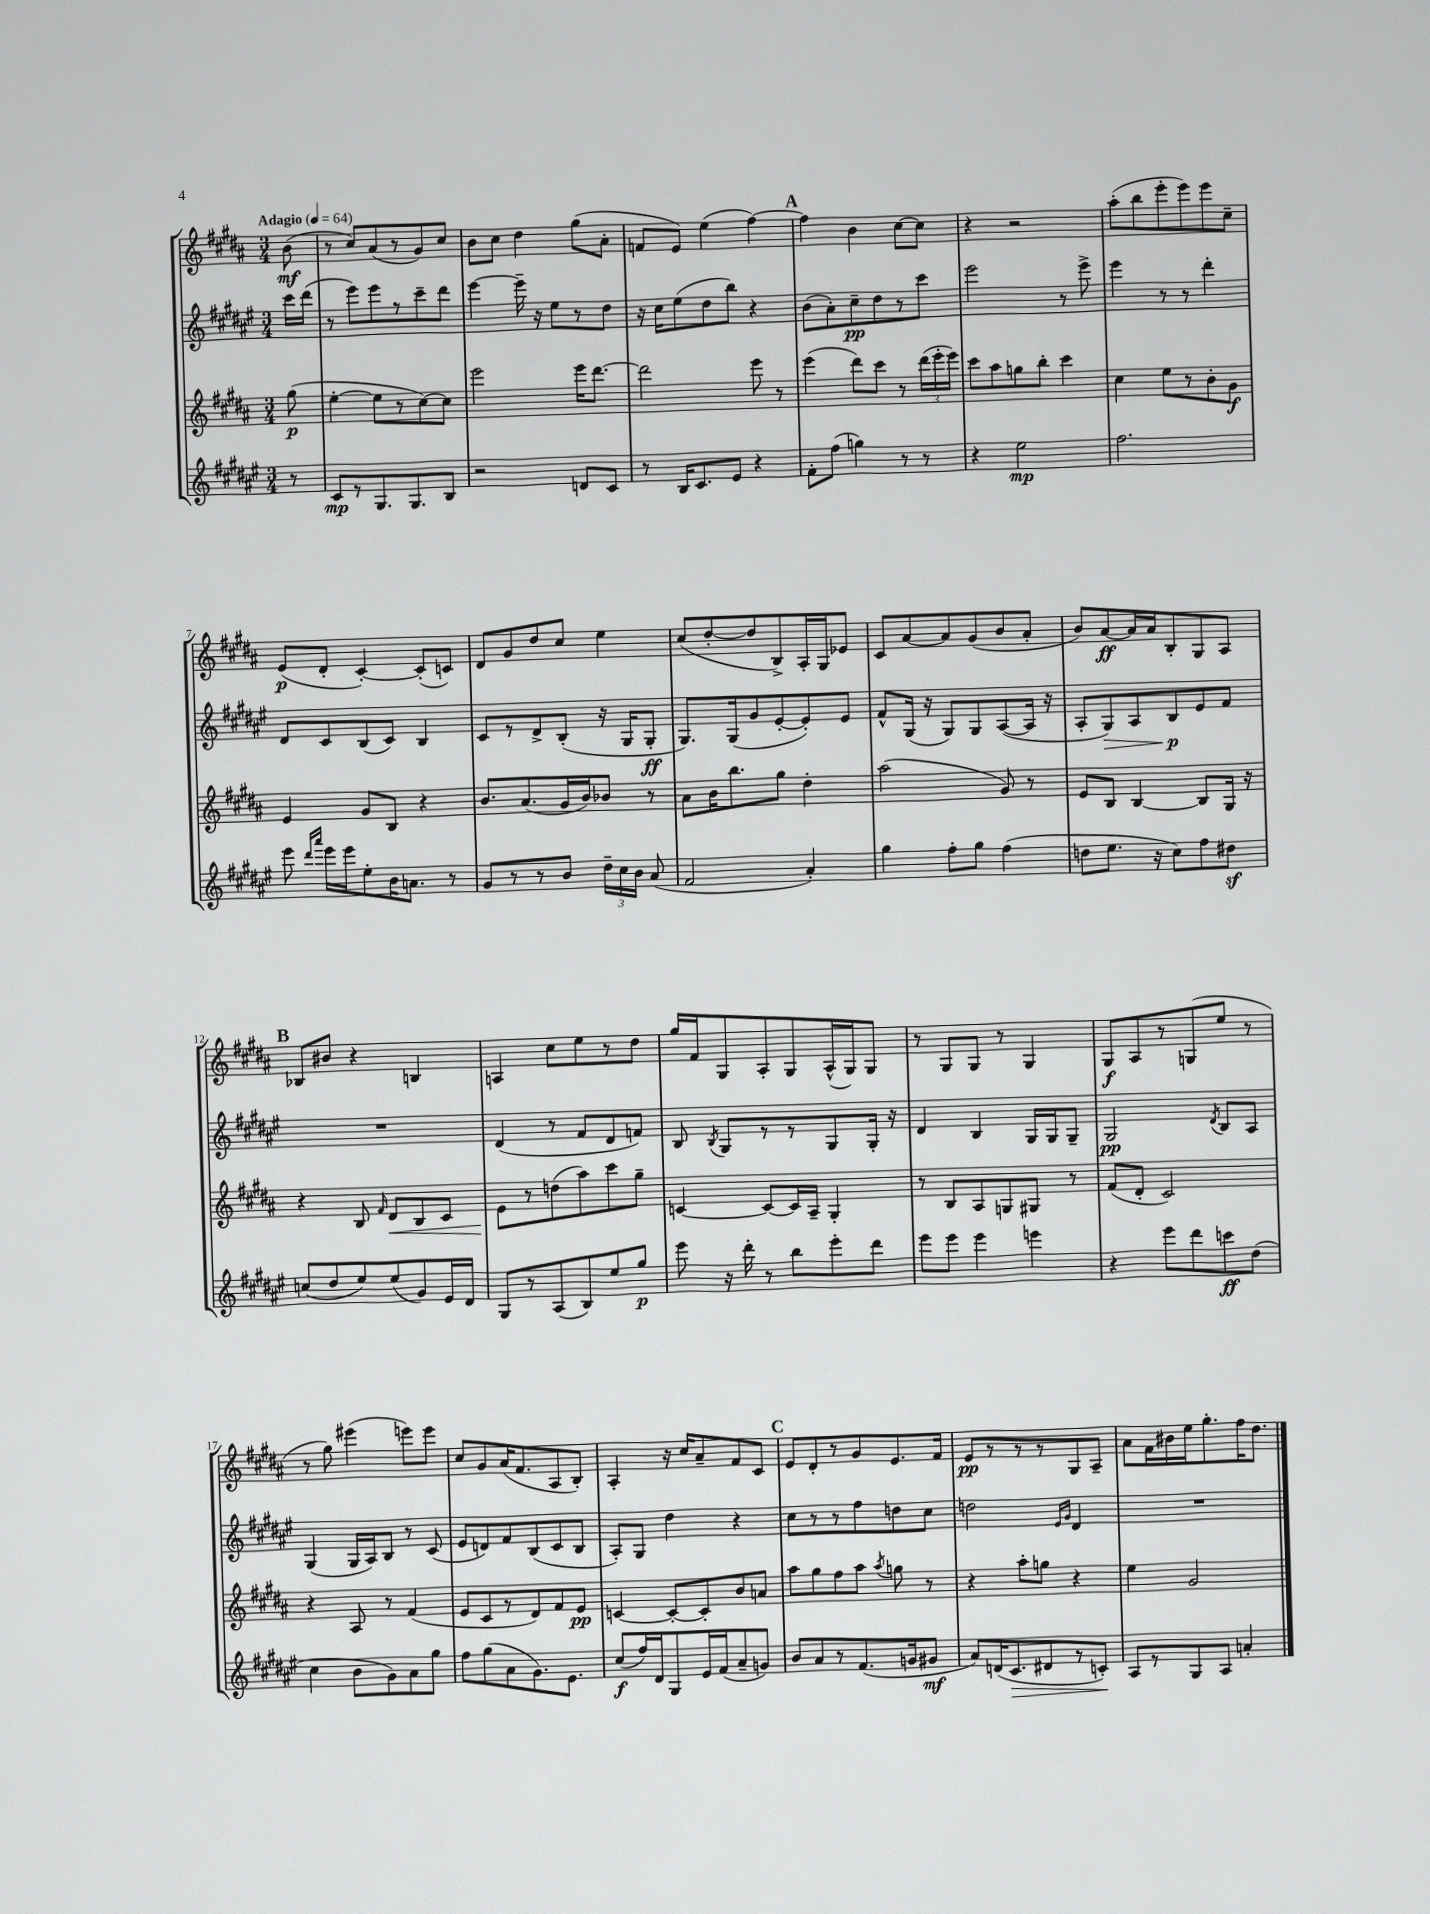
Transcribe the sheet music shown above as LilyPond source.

<<
\new StaffGroup <<
\new Staff = "s0" {
    \clef treble \key b \major \numericTimeSignature \time 3/4 \partial 8 \tempo "Adagio" 4 = 64
    \autoBeamOff b'8\mf( |
    r8 cis''8[) ais'8( r8 gis'8) cis''8] |
    b'8[ cis''8] dis''4 gis''8[( ais'8]-. |
    f'8[ e'8]) e''4( fis''4~) |
    \mark \markup { \bold "A" } fis''4 b'4 cis''8[~ cis''8] |
    r4 r2 |
    ais''8[-.( b''8 e'''8-. e'''8) e'''8 cis''8]-- |
    e'8[\p( dis'8]-. cis'4~-.) cis'8[-.( c'8]) |
    dis'8[ gis'8 dis''8 cis''8] e''4 |
    cis''8[( dis''8~-. dis''8 b8->) ais16-. gis16 ees'8] |
    cis'8[ ais'8~ ais'8 gis'8( b'8 ais'8]-. |
    b'8[) ais'8~\ff ais'16 ais'16 b8-. gis8 ais8] |
    \mark \markup { \bold "B" } bes8[ bis'8] r4 b4 |
    a4 cis''8[ e''8 r8 dis''8] |
    gis''16[ fis'16 gis8 ais8-. gis8 ais16-^( gis16) gis8] |
    r8 gis8[ gis8] r8 gis4 |
    gis8[\f ais8 r8 g8( e''8] r8 |
    r8 gis''8) eis'''4( e'''8[) e'''8] |
    cis''8[ gis'8 ais'16( fis'8. ais8 b8]-.) |
    ais4-. r16 cis''16[ ais'8-- fis'8 cis'8] |
    \mark \markup { \bold "C" } e'8[ dis'8-. r8 gis'8 e'8. fis'16] |
    e'8[\pp r8 r8 r8 gis8 ais8]-- |
    ais'8[ fis'16 bis'16 e''16 gis''8.-. fis''16 dis''8.] \bar "|." |
}
\new Staff = "s1" {
    \clef treble \key fis \major \numericTimeSignature \time 3/4 \partial 8
    \autoBeamOff cis'''16[ dis'''16]( |
    r8 eis'''8[) eis'''8 r8 cis'''8-- dis'''8] |
    eis'''4~ eis'''16-- r16 eis''8[ r8 dis''8] |
    r16 cis''16[ eis''8( dis''8 b''8]) r4 |
    \mark \markup { \bold "A" } b'8[( ais'8-.) cis''8--\pp dis''8 r8 cis'''8] |
    eis'''2 r8 eis'''8-> |
    eis'''4 r8 r8 dis'''4-. |
    dis'8[ cis'8 b8( cis'8]) b4 |
    cis'8[ r8 dis'8-> b8]-.( r16 gis16[ gis8]-.\ff |
    gis8.[) gis16( gis'8 eis'8~-. eis'8-.) eis'8] |
    fis'8[-^ gis16]( r16 gis8[) gis8 ais8~( ais16] r16 |
    ais8[-. gis8\>) ais8 b8\p\! eis'8 fis'8] |
    \mark \markup { \bold "B" } R2. |
    dis'4( r8 fis'8[ dis'8 f'8]) |
    b8 \acciaccatura { b8 } gis8[ r8 r8 gis8 gis16]-. r16 |
    dis'4 b4 gis16[ gis16 gis8]-- |
    gis2\pp \acciaccatura { dis'8 } b8[ ais8] |
    gis4( gis16[ ais16) b8] r8 cis'8( |
    eis'8[ d'8) fis'8 b8( cis'8 b8] |
    ais8[-.) gis8] dis''4 r4 |
    \mark \markup { \bold "C" } cis''8[ r8 r8 fis''8 d''8 cis''8] |
    d''2 \grace { eis'16[ gis'16] } dis'4 |
    R2. \bar "|." |
}
\new Staff = "s2" {
    \clef treble \key b \major \numericTimeSignature \time 3/4 \partial 8
    \autoBeamOff gis''8\p( |
    e''4~-. e''8[ r8 cis''8~) cis''8] |
    e'''2 e'''16[ dis'''8.]~ |
    dis'''2 e'''8 r8 |
    \mark \markup { \bold "A" } e'''4( dis'''8[) cis'''8] r8 \tuplet 3/2 { dis'''16[( e'''16-. e'''16]) } |
    cis'''8[ ais''8 g''8 b''8]-. cis'''4 |
    cis''4 e''8[ r8 b'8-. gis'8]\f |
    e'4 gis'8[ b8] r4 |
    b'8.[ ais'8.( gis'16 b'16) bes'8] r8 |
    ais'8[ b'16 b''8. gis''8] dis''4-. |
    ais''2( gis'8) r8 |
    e'8[ b8] b4~ b8[ gis16] r16 |
    \mark \markup { \bold "B" } r4 b8 \grace { fis'16 } dis'8[\< b8 cis'8] |
    e'8[\! r8 d''8( ais''8) cis'''8 gis''8]-- |
    c'4~ c'8[~ c'16 ais16]-- gis4-. |
    r8 b8[ ais8 g8 gis8] r8 |
    fis'8[( dis'8]-. cis'2) |
    r4 ais8 r8 fis'4( |
    e'8[ cis'8 r8 dis'8) fis'8 e'8]\pp |
    c'4~ c'8[~-. c'8-. b'8 a'8] |
    \mark \markup { \bold "C" } ais''8[ gis''8 fis''8 ais''8] \acciaccatura { ais''8 } g''8 r8 |
    r4 ais''8[-. g''8] r4 |
    e''4 gis'2 \bar "|." |
}
\new Staff = "s3" {
    \clef treble \key fis \major \numericTimeSignature \time 3/4 \partial 8
    \autoBeamOff r8 |
    cis'8[\mp r8 gis8. gis8. b8] |
    r2 d'8[ cis'8] |
    r8 b16[ cis'8. eis'8] r4 |
    \mark \markup { \bold "A" } fis'8[-. fis''8]( g''4) r8 r8 |
    r4 eis''2\mp |
    fis''2. |
    eis'''8 \grace { dis'''16[ ais'''16] } eis'''16[ eis'''16 eis''8-. b'16 a'8.] r8 |
    gis'8[ r8 r8 b'8] \tuplet 3/2 { dis''16[-- cis''16 b'16] } ais'8( |
    fis'2 ais'4-.) |
    gis''4 fis''8[-. gis''8] fis''4( |
    d''8[ eis''8.] r16 cis''8[) fis''8 dis''8]\sf |
    \mark \markup { \bold "B" } c''8[( dis''8 eis''8) eis''8( gis'8) eis'16 dis'16] |
    gis8[ r8 ais8( b8) eis''8 gis''8]\p |
    eis'''8 r16 dis'''16-. r8 b''8[ eis'''8-. dis'''8] |
    eis'''8[ eis'''8] eis'''4 e'''4 |
    r4 eis'''8[ dis'''8 c'''8\ff dis''8]( |
    cis''4 b'8[ gis'8) ais'8 gis''8] |
    fis''8[ gis''8( ais'8 gis'8.) eis'8.] |
    cis''8[\f( fis''16) dis'16 gis8 eis'16 fis'16( ais'8-- g'8]) |
    \mark \markup { \bold "C" } b'8[ ais'8 r8 fis'8.( g'16 gis'8]\mf |
    ais'8[) d'16( cis'8.\> dis'8 r8 c'8]-.\!) |
    ais8[ r8 gis8 ais8] a'4-. \bar "|." |
}
>>
>>
